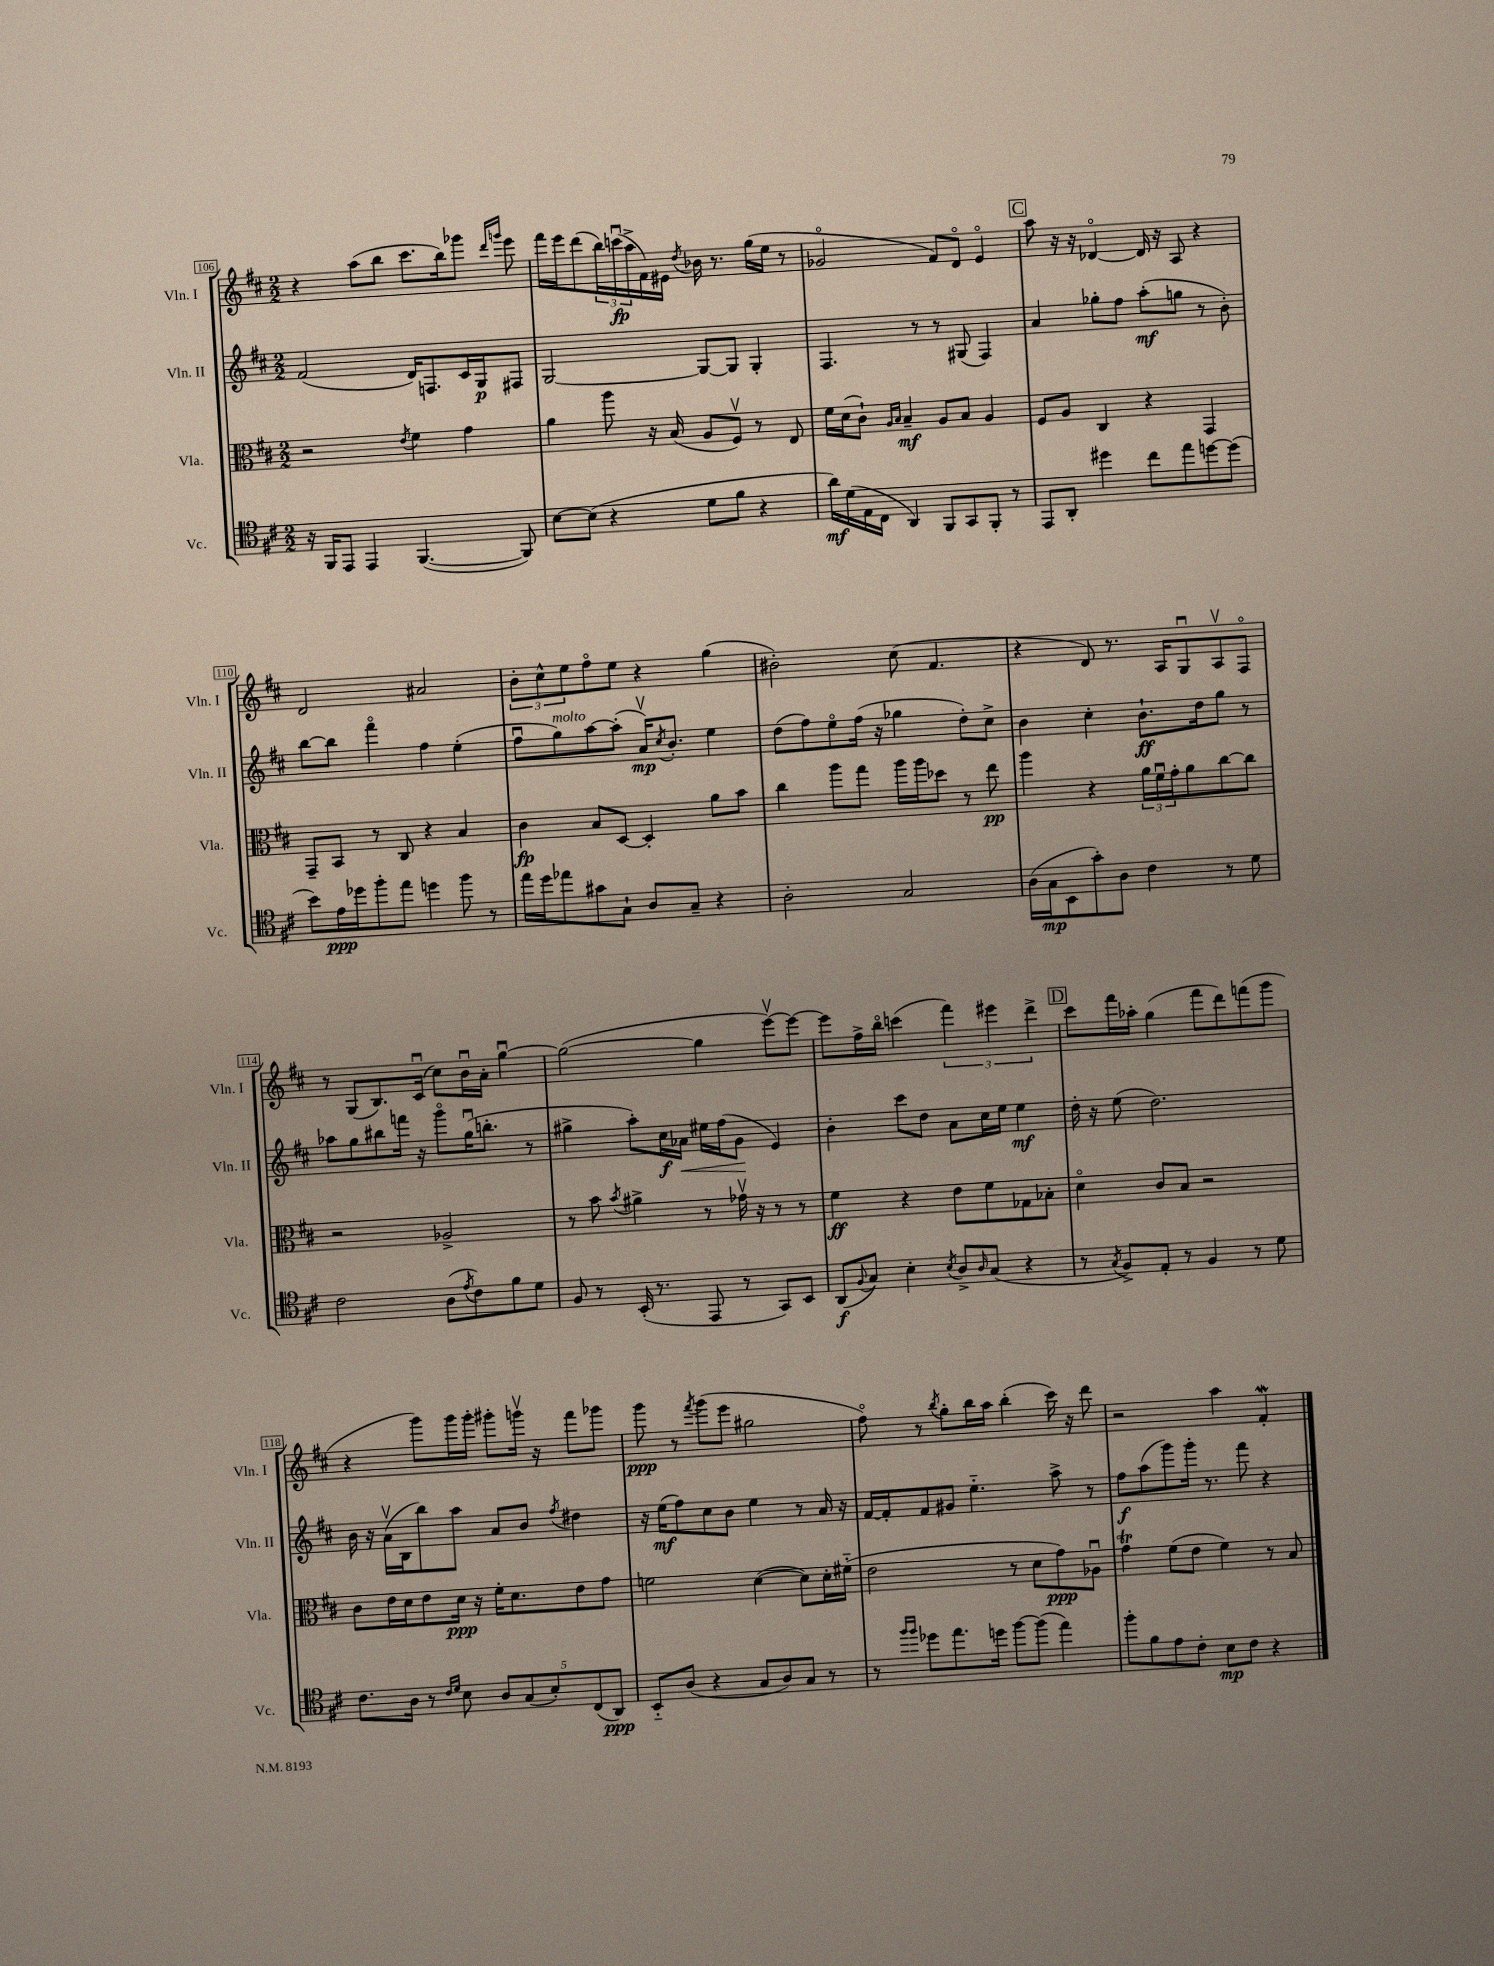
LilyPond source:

<<
\new StaffGroup <<
\new Staff = "s0" \with { instrumentName = "Vln. I" shortInstrumentName = "Vln. I" } {
    \clef treble \key d \major \numericTimeSignature \time 2/2
    r4 a''8( b''8 cis'''8. b''16) ges'''8 \grace { d'''16 g'''16 } e'''8 |
    fis'''16 e'''16 d'''8( \tuplet 3/2 { b''16) c'''16\downbow\fp( a''16-> } fis'16) eis'16 \acciaccatura { d''8 } bes'16 r8. g''16( e''16 r8 |
    ges'2\flageolet fis'8) d'8\flageolet e'4\flageolet |
    \mark \markup { \box "C" } a''8 r16 r16 des'4~\flageolet des'16 r16 a8 r4 |
    d'2 ais'2 |
    \tuplet 3/2 { b'8-. cis''8-^ e''8 } fis''8\flageolet e''8 r4 g''4( |
    bis'2-.) cis''8( fis'4. |
    r4 d'8) r8. a16 g8\downbow a8\upbow fis8\flageolet |
    r8 g8( b8.) cis'16\downbow( cis''8) b'16\downbow a'16-. g''4~\downbow |
    g''2~( g''4 e'''8~\upbow) e'''8~ |
    e'''8 fis''16-> b''16\flageolet c'''4( \tuplet 3/2 { fis'''4) eis'''4 d'''4-> } |
    \mark \markup { \box "D" } cis'''8 fis'''16 aes''16-. g''4( fis'''8 d'''8) f'''8( g'''8 |
    r4 g'''8) g'''16 g'''16-. gis'''8-. g'''16\upbow r16 fis'''8 ges'''8 |
    g'''8\ppp r8 \acciaccatura { fis'''8 } g'''8( e'''8 gis''2 |
    fis''8\flageolet) r8 \acciaccatura { b''8 } g''8-. b''16 a''16 b''4-.( cis'''16) r16 d'''8 |
    r2 a''4 fis'4-.\mordent \bar "|." |
}
\new Staff = "s1" \with { instrumentName = "Vln. II" shortInstrumentName = "Vln. II" } {
    \clef treble \key d \major \numericTimeSignature \time 2/2
    fis'2( d'16) f8. cis'16 g16\p fis8 |
    g2~ g8~ g8 g4-. |
    fis4. r8 r8 gis8( fis4) |
    \mark \markup { \box "C" } a'4 ges''8-. fis''8 a''8-.\mf( g''8 r8 b'8-.) |
    b''8~ b''8 fis'''4\flageolet fis''4 e''4-.( |
    fis''8\downbow g''8^\markup { \italic "molto" }) a''8~ a''8-.( a'16\upbow\mp) \acciaccatura { cis''8 } b'8.-. e''4 |
    d''8( fis''8) e''8\flageolet fis''16( r16 ges''4 d''8-.) cis''8-> |
    b'4 cis''4-. b'8.-!\ff d''16 g''8 r8 |
    aes''8 g''8 bis''8 f'''16 r16 g'''8\flageolet g''16\downbow( b''8.-. r8 |
    gis''4-> a''8-.) cis''16\f aes'16\< eis''16 fis''16( g'8\! e'4) |
    b'4-. cis'''8 d''8 a'8 cis''16 e''16 e''4\mf |
    \mark \markup { \box "D" } d''16-. r16 e''8( d''2.) |
    b'16 r16 a'16\upbow( b16 b''8) a''8 a'8 b'8 \acciaccatura { fis''8 } dis''4 |
    r16 e''16\mf( fis''8) cis''8 b'8 e''4 r8 a'16 r16 |
    fis'16~ fis'16-. fis'8 gis'8 e''4.-_ a''8-> r8 |
    fis''8\f a''8( g'''8) g'''16-. r8. fis'''8 r4 \bar "|." |
}
\new Staff = "s2" \with { instrumentName = "Vla." shortInstrumentName = "Vla." } {
    \clef alto \key d \major \numericTimeSignature \time 2/2
    r2 \acciaccatura { e'8 } fis'4 g'4 |
    a'4 a''8 r16 b16( a8 fis8\upbow) r8 e8 |
    fis'16 d'16( cis'8-!) \grace { a16 b16 } b4--\mf a8 b8 a4 |
    \mark \markup { \box "C" } fis8 a8 cis4 r4 g,4 |
    g,8-- b,8 r8 cis8 r4 b4 |
    cis'4\fp b8 d8~ d4-. a'8 b'8 |
    cis''4 a''8 g''8 a''16 a''16 des''8 r8 e''8\pp |
    a''4 r4 \tuplet 3/2 { a'16 fis'16\downbow g'16-. } a'8 cis''8~ cis''8 |
    r2 aes2-> |
    r8 b'8 \acciaccatura { b'8 } ais'4-> r8 ges'16\upbow r16 r8 r8 |
    fis'4\ff r4 e'8 fis'8 ges8 bes8-. |
    \mark \markup { \box "D" } d'4\flageolet cis'8 b8 r2 |
    cis'8 e'16 d'16 e'8 d'16\ppp r16 fis'16-. d'8. e'8 g'8 |
    f'2 d'4~( d'8) d'16-. fis'16-_( |
    e'2 r8 d'8 g'8\ppp) aes8\downbow |
    g'4\trill fis'8( e'8 fis'4) r8 b8 \bar "|." |
}
\new Staff = "s3" \with { instrumentName = "Vc." shortInstrumentName = "Vc." } {
    \clef tenor \key d \major \numericTimeSignature \time 2/2
    r16 fis,16 e,8 e,4 fis,4.~( fis,8) |
    b8~ b8( r4 d'8 fis'8 r4 |
    a'16\mf) d'16( e16 cis16 a,4) fis,8 g,8 fis,8-. r8 |
    \mark \markup { \box "C" } e,8 a,8-. dis''4 cis''8 e''8 d''8~ d''8( |
    b'8) e'16\ppp des''16 fis''8-. e''8 d''4 fis''8 r8 |
    e''16 d''16 ees''8 gis'8 g8-! a8 g8-- r4 |
    a2-. g2 |
    a16( g16\mp b,8 g'8-.) a8 cis'4 r8 d'8 |
    cis'2 a8( \acciaccatura { e'8 } cis'8) fis'8 d'8 |
    fis8 r8 b,16-.( r8. e,8 r8 g,8) b,8 |
    a,8\f( \appoggiatura { fis8 } g8) b4-. \acciaccatura { b8 } a8-> \grace { a16 } g8( r4 |
    \mark \markup { \box "D" } r8 \acciaccatura { g8 } fis8->) e8-. r8 fis4 r8 d'8 |
    cis'8. a16 r8 \grace { cis'16 d'16 } b8 \tuplet 5/4 { a8 g8( b8-.) cis8( a,8\ppp) } |
    b,8-_ a8( r4 g8 a8) g8 r8 |
    r8 \grace { fis''16 fis''16 } des''8 e''8. d''16 fis''8~ fis''8( e''4) |
    fis''8-. fis'8 e'8 cis'8-. b8\mp cis'8 r4 \bar "|." |
}
>>
>>
\layout { \context { \Score currentBarNumber = #106 \override BarNumber.stencil = #(make-stencil-boxer 0.1 0.3 ly:text-interface::print) } }
